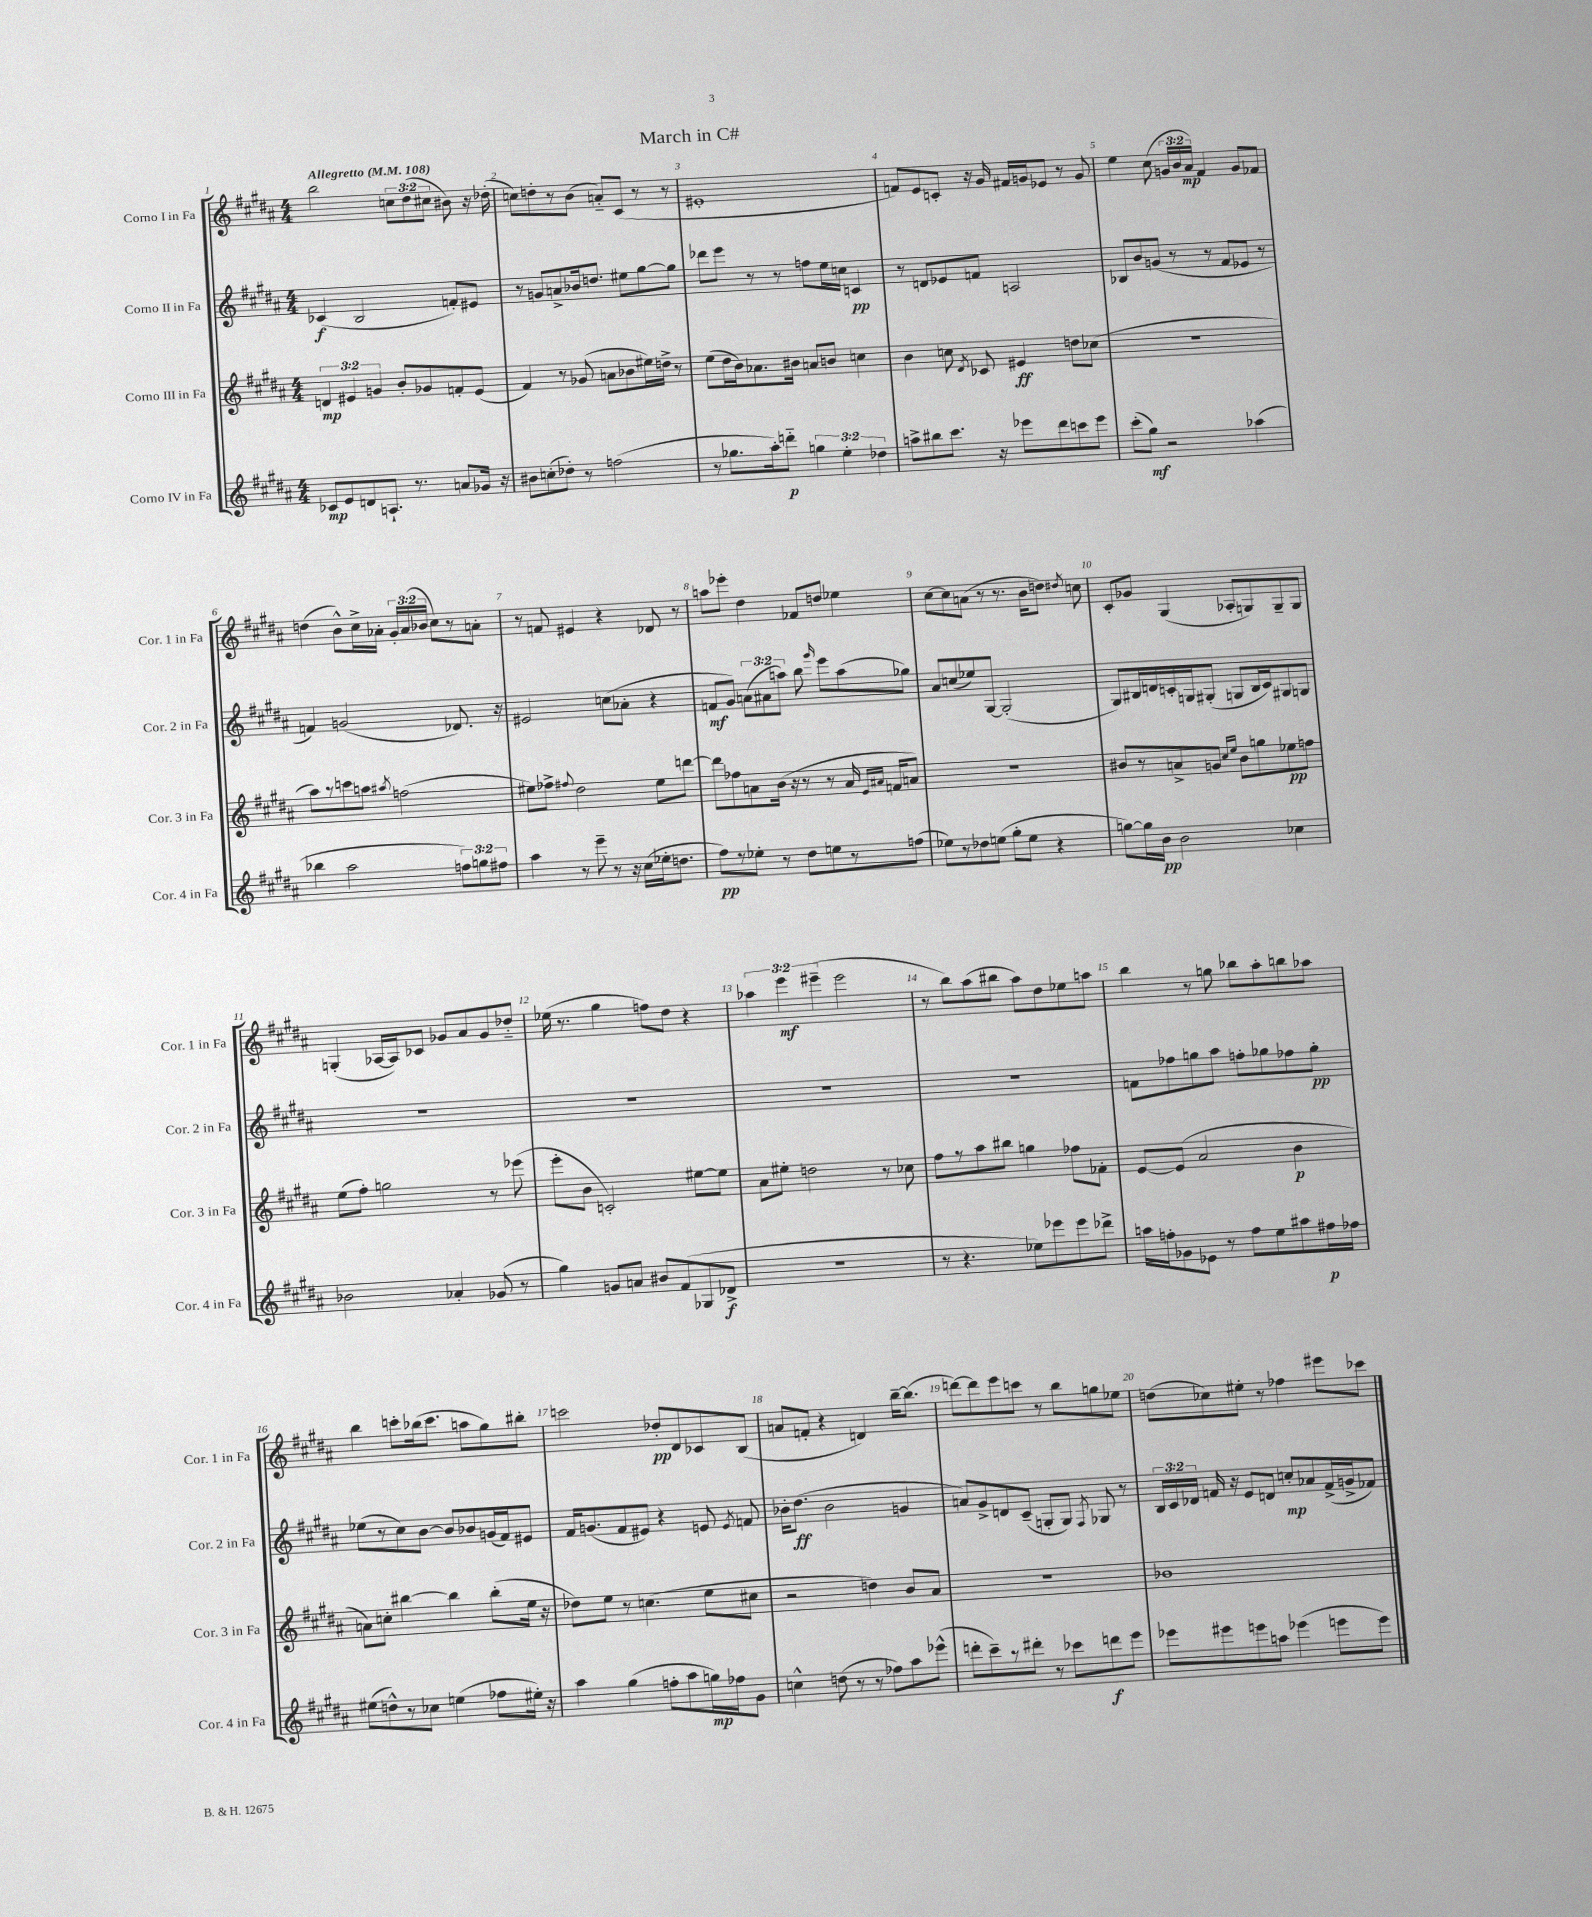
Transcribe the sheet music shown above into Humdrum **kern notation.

**kern	**kern	**kern	**kern
*staff4	*staff3	*staff2	*staff1
*clefG2	*clefG2	*clefG2	*clefG2
*k[f#c#g#d#a#]	*k[f#c#g#d#a#]	*k[f#c#g#d#a#]	*k[f#c#g#d#a#]
*M4/4	*M4/4	*M4/4	*M4/4
*MM108	*MM108	*MM108	*MM108
8c-/L	6d/	(4c-/	2bb\
8e/	.	.	.
.	6e#/	.	.
8d/	.	2B/	.
.	6g/	.	.
8.A`/J	.	.	.
.	8b'/L	.	12cc\L
8.r	.	.	.
.	.	.	(12dd#\
.	8g-/	.	.
.	.	.	12cc#\J
8a/L	8f'/	8f'/L)	8b#\)
16g-/Jk	(8e#/J	8e#/J	16r
16r	.	.	(16dd-'\
=	=	=	=
8b#\L	4f#/)	8r	8cc\L)
(8cc'\	.	8g/L	8dd'\
8dd-'\J)	8r	8a^/	8r
8r	(8g-/	16b-/k	(8b\J
.	.	8.dd/J	.
(2ff\	8a\L	.	8a'~/L)
.	8b-\	8ee#\L	(8c#/J
.	16ee#\L)	[8gg#\	8r
.	16dd^\JJ	.	.
.	8r	8gg#\]J	8r
=	=	=	=
8r	(8ee\L	8ddd-\L	1e#'
8.gg-\L	16dd#\L	8eee\J	.
.	16b\J)	.	.
.	8.a-\	8r	.
16aa#'\k)	.	.	.
8ddd'~\J	.	8r	.
.	16b#\Jk	.	.
6gg\	8a/L	8ff\L	.
.	8b/J	16ee\L	.
6ee'\	.	.	.
.	.	16cc\JJ	.
.	4cc\	4c/	.
6dd-\	.	.	.
=	=	=	=
8aa^\L	4b\	8r	8f/L)
8bb#\	.	8d/L	8e/
8.ccc#\J	8cc\	8e-/	8c'/J
.	8qd#/	.	.
.	8c-/	8f/J	16r
16r	.	.	16g#/
8eee-\L	4e#/	2A/	16f#/LL
.	.	.	16g/J
8ddd#\	.	.	8e-/J
8ccc\	8dd\L	.	8r
8eee-\J	(8cc-\J	.	8g/
=	=	=	=
(8ccc#'\L	1r	8B-/L	4ee\
8gg#\J)	.	8b/	.
2r	.	(8g/J	(8cc#\
.	.	8r	24g/LL
.	.	.	24b/
.	.	.	24a#/JJ)
.	.	8r	4f#/
.	.	8f#/L	.
(4aa-\	.	8e-/J	8g/L
.	.	8r	8f-/J
=	=	=	=
4bb-\	8aa#\L)	4f/)	(4dd\
.	8r	.	.
2aa#\	8ccc\	(2g/	8b^^\L)
.	8aa\J	.	16cc#^\L
.	.	.	16a-'\JJ
.	8qaa#/	.	.
.	(2ff\	.	24g#'/LL
.	.	.	(24a-/
.	.	.	24b-/JJ
.	.	.	8cc#\L)
12ff\L)	.	8.d-/)	8r
12gg\	.	.	.
.	.	.	8a'\J
12ff#\J	.	.	.
.	.	16r	.
=	=	=	=
4aa#\	8ee#\L)	2e#/	8r
.	8ff-^\J	.	8f/
.	8qqff#/	.	.
8r	2dd#\	.	4e#/
8eee~\	.	.	.
8r	.	(8cc\L	4r
16r	.	8a-'\J	.
(16cc#\LL	.	.	.
16ee-'\J	8ee#\L	4r	8d-/
8.dd\J	.	.	.
.	[8ddd\J	.	8r
=	=	=	=
8ff#\L)	8ddd\]L	8f/L	8aa\L
8r	8ff-\	8g#/J)	8eee-'\J
8ee-'\J	8a\	(12a\L	4dd#\
.	.	12a#\	.
8r	(16b\Jk	.	.
.	.	12aa\J)	.
.	16r	.	.
8dd#\L	8r	8bb\	8f-/L
.	.	16qqggg#/	.
8ee\	8r	8eee\L	8dd/J
8r	16a/	(8aa\	4ee-\
.	16qqe/LL	.	.
.	16qqa#/JJ	.	.
.	16f/LK	.	.
(8ff\J	8a/J)	8gg-\J)	.
=	=	=	=
8ee-\L)	1r	8a#/L	[8cc#\L
8r	.	(8cc/	8cc#\]
8dd-\	.	8ee-/)	(8a\J
(8ee\J	.	[8G#/J	8r
8gg#'\L	.	(2G#'/]	8.r
8ee\J	.	.	.
.	.	.	16b\LK
4r	.	.	8dd\J)
.	.	.	8qdd#/
.	.	.	8cc\
=	=	=	=
[8gg\L)	8b#/L	8G#/L)	8c#'/L
16gg\]L	8r	16B#/L	8g-/J
16b\JJ	.	16d/	.
2b\	8a^/	16c'/	(4G#/
.	.	16G/J	.
.	8g/J	(8G#'/J	.
.	16qqcc#/LL	.	.
.	16qqee/JJ	.	.
.	8b#\L	8G/L	8A-'/L
.	8gg\	16B#/L	8G/)
.	.	16c/J)	.
4cc-\	8ee-\	8G#/	8G~/
.	8ff\J	8G/J	8G/J
=	=	=	=
2b-\	(8ee\L	1r	(4G'/
.	8ff#'\J)	.	.
.	2gg\	.	[16A-/LL
.	.	.	16A-/]J)
.	.	.	8c-/J
4a-'/	.	.	8g-/L
.	.	.	8a#/
(8g-/	8r	.	8g-/
8r	(8eee-\	.	8dd-'~/J
=	=	=	=
4gg#\)	8eee'\L	1r	(16ee-\
.	.	.	8.r
.	8b\J	.	.
8g/L	2c'/)	.	4gg#\
8a/J	.	.	.
8b#/L	.	.	8ff\L)
(8f#/	.	.	8dd#\J
8G-/	[8ee#\L	.	4r
8d-^/J	8ee#\]J	.	.
=	=	=	=
1r	8a#\L	1r	6aa-\
.	8ee#'\J	.	.
.	.	.	6eee\
.	2dd\	.	.
.	.	.	(6eee#~\
.	.	.	2eee#\
.	8r	.	.
.	8cc-\	.	.
=	=	=	=
8r	8ff#\L	1r	8r
4.r	8r	.	8bb\L)
.	8aa#\	.	(8aa#\
.	8bb#\J	.	8bb#\J
8ee-\L)	4gg\	.	8aa#\L)
8eee-\	.	.	8dd#\
8eee-\	8ff-\L	.	8ee-\
8ddd-^\J	8f-'\J	.	8aa\J
=	=	=	=
16aa\LL	[8e/L	8f\L	4bb\
16ff'\J	.	.	.
8g-\	(8e/]J	8ff-\	.
8e-\J	2a#/	8gg\	8r
8r	.	8aa#\J	8gg\
8ff\L	.	8ff'\L	8bb-\L
8ee\	.	8gg-\	8aa#'\
8aa#\	4b\	8ff-\	8bb\
16ff#\L	.	8gg-'\J	8aa-\J
16ff-\JJ	.	.	.
=	=	=	=
(8ee#\L	8a\L)	(8ee-\L	4bb\
8dd^^\)	8cc'\J	8r	.
8r	[4bb#\	8cc#\)	8ccc'\L
8cc-\J	.	[8b\J	(16bb-\k
.	.	.	8.ccc\J
(4ee\	4bb#\]	8b/]L	.
.	.	8b-/	8aa\L
8ff-\L	(8bb#'\L	(16g/L	8gg#\)
.	.	16f#/J)	.
16ee#'\Jk)	16ee\Jk	8e#/J	8bb#'\J
16r	16r	.	.
=	=	=	=
4aa#\	8dd-\L)	16f#/LK	2ccc\
.	.	(8.g/	.
.	8ee\J	.	.
(4gg#\	8r	8f#/	.
.	(4.cc\	8e#/J)	.
8ff'\L	.	4r	8dd-'/L
8aa#\	.	.	8d#/
16gg\L)	8ee\L	8e/	8c-/
16ff-\J	.	.	.
.	.	8qe/	.
8g#\J	8cc#\J	8f/	(8B/J
=	=	=	=
4cc^^\	2r	16b-'\LK	8a/L
.	.	(8.dd#\J	.
.	.	.	8f'/J
(8dd\	.	2b-\	4r
8r	.	.	.
8r	4dd\)	.	4d/)
8ff-\L)	.	.	.
8aa#\	8b/L	4g/	[16bb~\LK
.	.	.	(8.bb\]J
(8eee-^^\J	8a#/J	.	.
=	=	=	=
8ddd'\L	1r	8a/L)	[8ddd\L)
8ccc#~\)	.	8g#^/	8ddd\]
8r	.	8d/	8eee\
8ddd#'\J	.	(8c#~/J	8ccc\J
8r	.	8G'/L	8r
8ccc-\L	.	8G/J)	8bb\L
.	.	8qF#/	.
8ddd\	.	8G-/	8gg\
8eee\J	.	8r	8ee-\J
=	=	=	=
8eee-\L	1b-	24B/LL	(8dd\L
.	.	24c#/	.
.	.	24d-/JJ	.
8eee#\	.	16f/	8cc-\)
.	.	16r	.
8eee\	.	8e/L	8ee#'\J
8aa\J	.	8d/J	8r
(4eee-\	.	8cc'/L	4ff-\
.	.	8a-/	.
8eee\L	.	(16f^/L	8eee#\L
.	.	16g^/J	.
8eee\J)	.	8f-/J)	8ccc-\J
==	==	==	==
*-	*-	*-	*-
